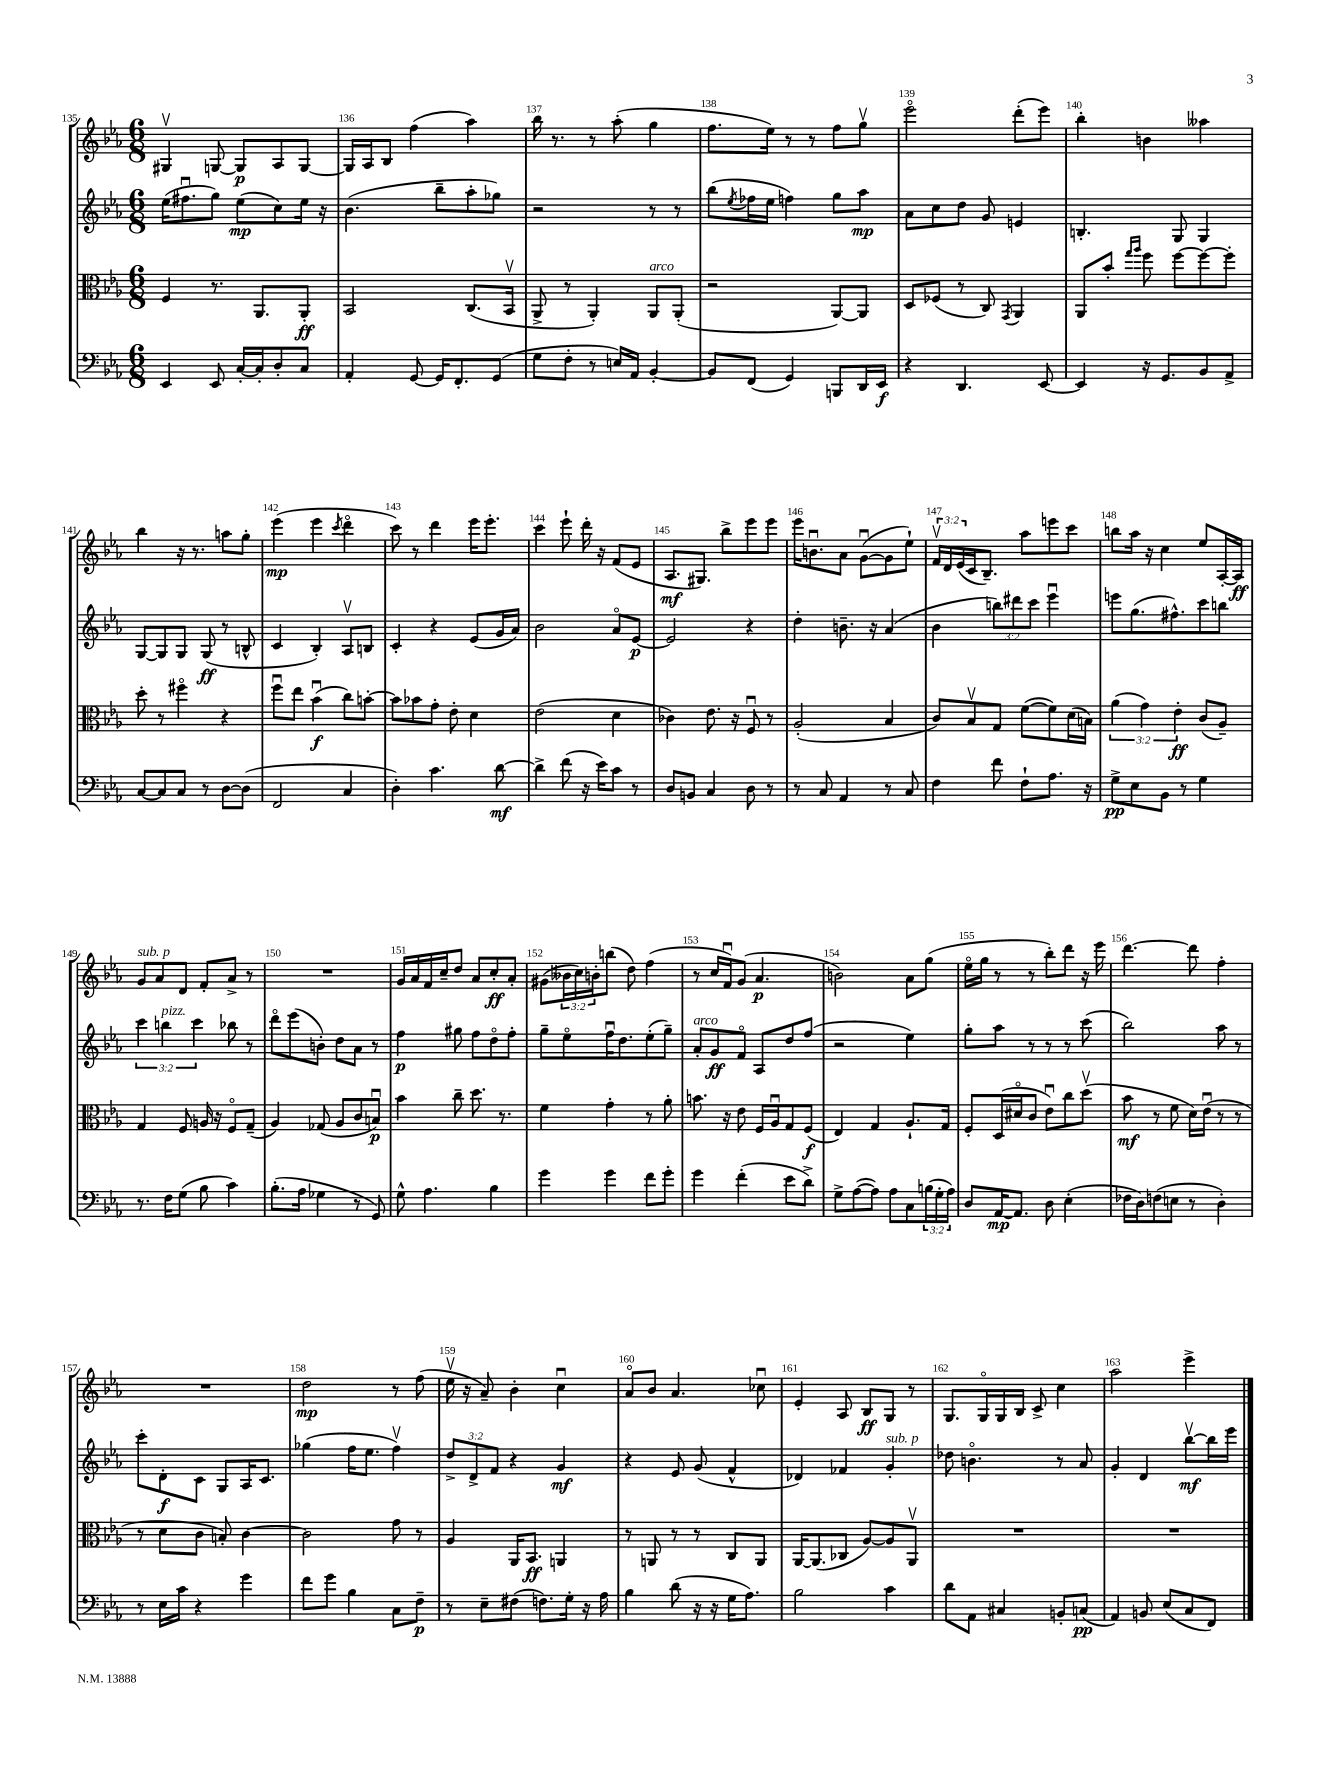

**kern	**kern	**kern	**kern
*staff4	*staff3	*staff2	*staff1
*clefF4	*clefC3	*clefG2	*clefG2
*k[b-e-a-]	*k[b-e-a-]	*k[b-e-a-]	*k[b-e-a-]
*M6/8	*M6/8	*M6/8	*M6/8
4EE-/	4F/	(16ee-\LK	4G#v/
.	.	8.ff#u\	.
8EE-/	8.r	8gg\J)	[8G/
[16C'/LL	.	(8ee-\L	8G/]L
16C'/]J	8.AA-/L	.	.
8D'/	.	8cc\)	8A-/
8C/J	8AA-'/J	16ee-\Jk	[8G/J
.	.	16r	.
=	=	=	=
4AA-'/	2BB-/	(4.b-\	16G/]LL
.	.	.	16A-/J
.	.	.	8B-/J
[8GG/	.	.	(4ff\
16GG/]LK	.	8bb-~\L	.
8.FF'/	.	.	.
.	(8.C/L	8aa-'\	4aa-\)
(8GG/J	.	8gg-\J)	.
.	16BB-v/Jk	.	.
=	=	=	=
8G\L	8AA-^/	2r	16bb-\
.	.	.	8.r
8F'\J	8r	.	.
8r	4AA-'/)	.	8r
16E/LL)	.	.	(8aa-'\
16AA-/JJ	.	.	.
[4BB-'/	8AA-/L	8r	4gg\
.	(8AA-'/J	8r	.
=	=	=	=
8BB-/]L	2r	(8bb-\L	8.ff\L
.	.	8qee-/	.
(8FF/J	.	16ff-\L	.
.	.	16ee-\JJ	16ee-\Jk)
4GG/)	.	4ff\)	8r
.	.	.	8r
8BBB/L	[8AA-/L)	8gg\L	8ff\L
16DD/L	8AA-/]J	8aa-\J	8ggv\J
16EE-/JJ	.	.	.
=	=	=	=
4r	8D/L	8a-\L	2eee-o\
.	(8F-/J	8cc\	.
4.DD/	8r	8dd\J	.
.	8C/)	8g/	.
.	8qGG/	.	.
.	4AA-/	4e/	(8ddd'\L
[8EE-/	.	.	8eee-\J)
=	=	=	=
4EE-/]	8AA-/L	4.B'/	4bb-'\
.	8b-'/J	.	.
.	16qqgg/LL	.	.
.	16qqaa-/JJ	.	.
16r	8ff\	.	4b\
8.GG/L	.	.	.
.	[8ff\L	8G/	.
8BB-/	8ff\_	4G/	4aa--\
8AA-^/J	8ff'\]J	.	.
=	=	=	=
[8C/L	8dd'\	[8G/L	4bb-\
8C/]	8r	8G/]	.
8C/J	4ff#o\	8G/J	16r
.	.	.	8.r
8r	.	(8G/	.
[8D\L	4r	8r	8aa\L
(8D\]J	.	8B^^/	8gg'\J
=	=	=	=
2FF/	8ffu\L	4c/	(4eee-\
.	8ee-\J	.	.
.	(4b-u\	4B-'/)	4eee-\
.	.	.	8qccc/
4C/	8cc\L)	8A-v/L	4dddo\
.	[8b'\J	8B/J	.
=	=	=	=
4D'\)	8b\]L	4c'/	8ccc\)
.	8b-\	.	8r
4.c\	8g'\J	4r	4ddd\
.	8e-'\	.	.
.	4d\	(8e-/L	16eee-\LK
.	.	.	8.eee-'\J
[8d\	.	16g/L	.
.	.	16a-/JJ)	.
=	=	=	=
4d^\]	(2e-\	2b-\	4ccc\
(8f\	.	.	8eee-`\
16r	.	.	16ddd'\
16e-\LK)	.	.	16r
8c\J	4d\	8a-o/L	(8f/L
8r	.	[8e-/J	8e-/J
=	=	=	=
8D/L	4c-\)	2e-/]	8.A-/L
8BB/J	.	.	.
.	.	.	8.G#/J)
4C/	8.e-\	.	.
.	.	.	8bb-^\L
.	16r	.	.
8D\	8Fu/	4r	8eee-\
8r	8r	.	8eee-\J
=	=	=	=
8r	(2A-'/	4dd'\	16eee-\LK
.	.	.	8.bu\
8C/	.	.	.
4AA-/	.	8.b~\	8a-\J
.	.	.	([8gu\L
.	.	16r	.
8r	4B-/	(4a-/	8g\]
8C/	.	.	8ee-`\J)
=	=	=	=
4F\	8c/L)	4b-\	24fv/LL
.	.	.	24d/
.	.	.	(24e-/
.	8B-v/	.	16c/J
.	.	.	8.B-~/J)
8f\	8G/J	12bb\L)	.
.	.	12ddd#\	.
8F`\L	([8f\L	.	8aa-\L
.	.	12ccc\J	.
8.A-\J	8f\])	4eee-u\	8eee\
.	(16d\L	.	8ccc\J
16r	16B\JJ)	.	.
=	=	=	=
8G^\L	(6a-\	8eee\L	8bb\L
8E-\	.	(8.gg\	16aa-\Jk
.	6g\)	.	.
.	.	.	16r
8BB-\J	.	.	4cc\
.	.	8.ff#^^\)	.
.	6e-'\	.	.
8r	.	.	.
4G\	(8c/L	8ccc\	8ee-/L
.	8A-~/J)	8bb\J	[16A-'/L
.	.	.	16A-/]JJ
=	=	=	=
8.r	4G/	6ccc\	8g/L
.	.	.	8a-/
.	.	6bb\	.
16F\LK	.	.	.
(8G\J	8F/	.	8d/J
.	.	6ccc\	.
8B-\	16A/	.	8f'/L
.	16r	.	.
4c\)	8Fo/L	8bb-\	8a-^/J
.	(8G~/J	8r	8r
=	=	=	=
(8.B-'\L	4A-/)	8dddo\L	2.r
.	.	(8eee-\	.
16A-\Jk	.	.	.
4G-\	(8G-/	8b'\J)	.
.	8A-/L	8dd\L	.
8r	8c/	8a-\J	.
8GG/)	8Bu/J)	8r	.
=	=	=	=
8G^^\	4b-\	4ff\	16g/LL
.	.	.	16a-/
4.A-\	.	.	16f/
.	.	.	16cc~/J
.	8cc~\	8gg#\	8dd/J
.	8.dd\	8ff\L	8a-/L
4B-\	.	8ddo\	8cc'/
.	8.r	.	.
.	.	8ff'\J	8a-'/J
=	=	=	=
4g\	4f\	8gg~\L	(8g#\L
.	.	8ee-o\	24b--\L
.	.	.	24cc\)
.	.	.	24b'\J
4g\	4g'\	16ffu\K	(8bb\J
.	.	8.dd\	.
.	.	.	8dd\)
8f\L	8r	(8ee-'\	(4ff\
8g'\J	8a-'\	8gg~\J)	.
=	=	=	=
4g\	8.b\	8a-'/L	8r
.	.	8g/	16cc/LL
.	16r	.	16fu/J)
(4f'\	8e-\	8fo/J	(8g/J
.	16F/LL	8A-/L	4.a-/
.	16A-u/J	.	.
8e-\L	8G/	8dd/	.
8d^\J)	(8F/J	(8ff/J	.
=	=	=	=
8G^\L	4E-/)	2r	2b\)
([8A-\	.	.	.
8A-\]J)	4G/	.	.
8A-\L	.	.	.
8C\	8.A-`/L	4ee-\)	8a-\L
(24B\L	.	.	(8gg\J
24G'\	.	.	.
.	16G/Jk	.	.
24A-\JJ)	.	.	.
=	=	=	=
8D/L	8F'/L	8gg'\L	16ee-o\LL
.	.	.	16gg\JJ
[16AA-/K	(16D/L	8aa-\J	8r
8.AA-/]J	16d#o/J	.	.
.	8c/J	8r	8r
8D\	8e-u\L)	8r	8bb-'\L)
(4E-'\	8cc\	8r	8ddd\J
.	(8ddv\J	(8ccc\	16r
.	.	.	16eee-\
=	=	=	=
16F-\LL	8b-\	2bb-\)	[4.ddd\
16D\J)	.	.	.
(8F\	8r	.	.
8E\J	8f\	.	.
8r	16d\LL)	.	8ddd\]
.	(16e-u\JJ	.	.
4D'\)	8r	8aa-\	4ff'\
.	8r	8r	.
=	=	=	=
8r	8r	8ccc'\L	2.r
16E-\LL	8d\L	8d'\	.
16c\JJ	.	.	.
4r	8c\J	8c\J	.
.	8B'/)	8G/L	.
4g\	[4c\	16A-/K	.
.	.	8.c/J	.
=	=	=	=
8f\L	2c\]	(4gg-\	2dd\
8g\J	.	.	.
4B-\	.	16ff\LK	.
.	.	8.ee-\J	.
8C\L	8g\	4ffv\)	8r
8F~\J	8r	.	(8ff\
=	=	=	=
8r	4A-/	12dd^/L	16ee-v\
.	.	.	16r
.	.	12d^/	.
8E-~\L	.	.	8a-~/)
.	.	12f/J	.
(8F#\J	16AA-/LK	4r	4b-'\
.	8.BB-/J	.	.
8.F\L)	.	.	.
.	4AA/	4g/	4ccu\
16G'\Jk	.	.	.
16r	.	.	.
16A-\	.	.	.
=	=	=	=
4B-\	8r	4r	8a-o/L
.	8AA/	.	8b-/J
(8d\	8r	8e-/	4.a-/
16r	8r	(8g/	.
16r	.	.	.
16G\LK	8C/L	4f^^/	.
8.A-\J)	.	.	.
.	8AA/J	.	8cc-u\
=	=	=	=
2B-\	[16AA-/LK	4d-/)	4e-'/
.	(8.AA-/]	.	.
.	8C-/J	4f-/	8A-/
.	[8A-/L)	.	8B-/L
4c\	8A-/]	4g'/	8G/J
.	8AA-v/J	.	8r
=	=	=	=
8d\L	2.r	8dd-\	8.G/L
8AA-\J	.	4.bo\	.
.	.	.	16Go/L
4C#/	.	.	16G/
.	.	.	16B-/JJ
.	.	.	8c^/
8BB'/L	.	8r	4cc\
(8C/J	.	8a-/	.
=	=	=	=
4AA-/)	2.r	4g'/	2aa-\
8BB/	.	4d/	.
(8E-/L	.	.	.
8C/	.	[8bb-v\L	4eee-^\
8FF/J)	.	16bb-\]L	.
.	.	16eee-\JJ	.
==	==	==	==
*-	*-	*-	*-
